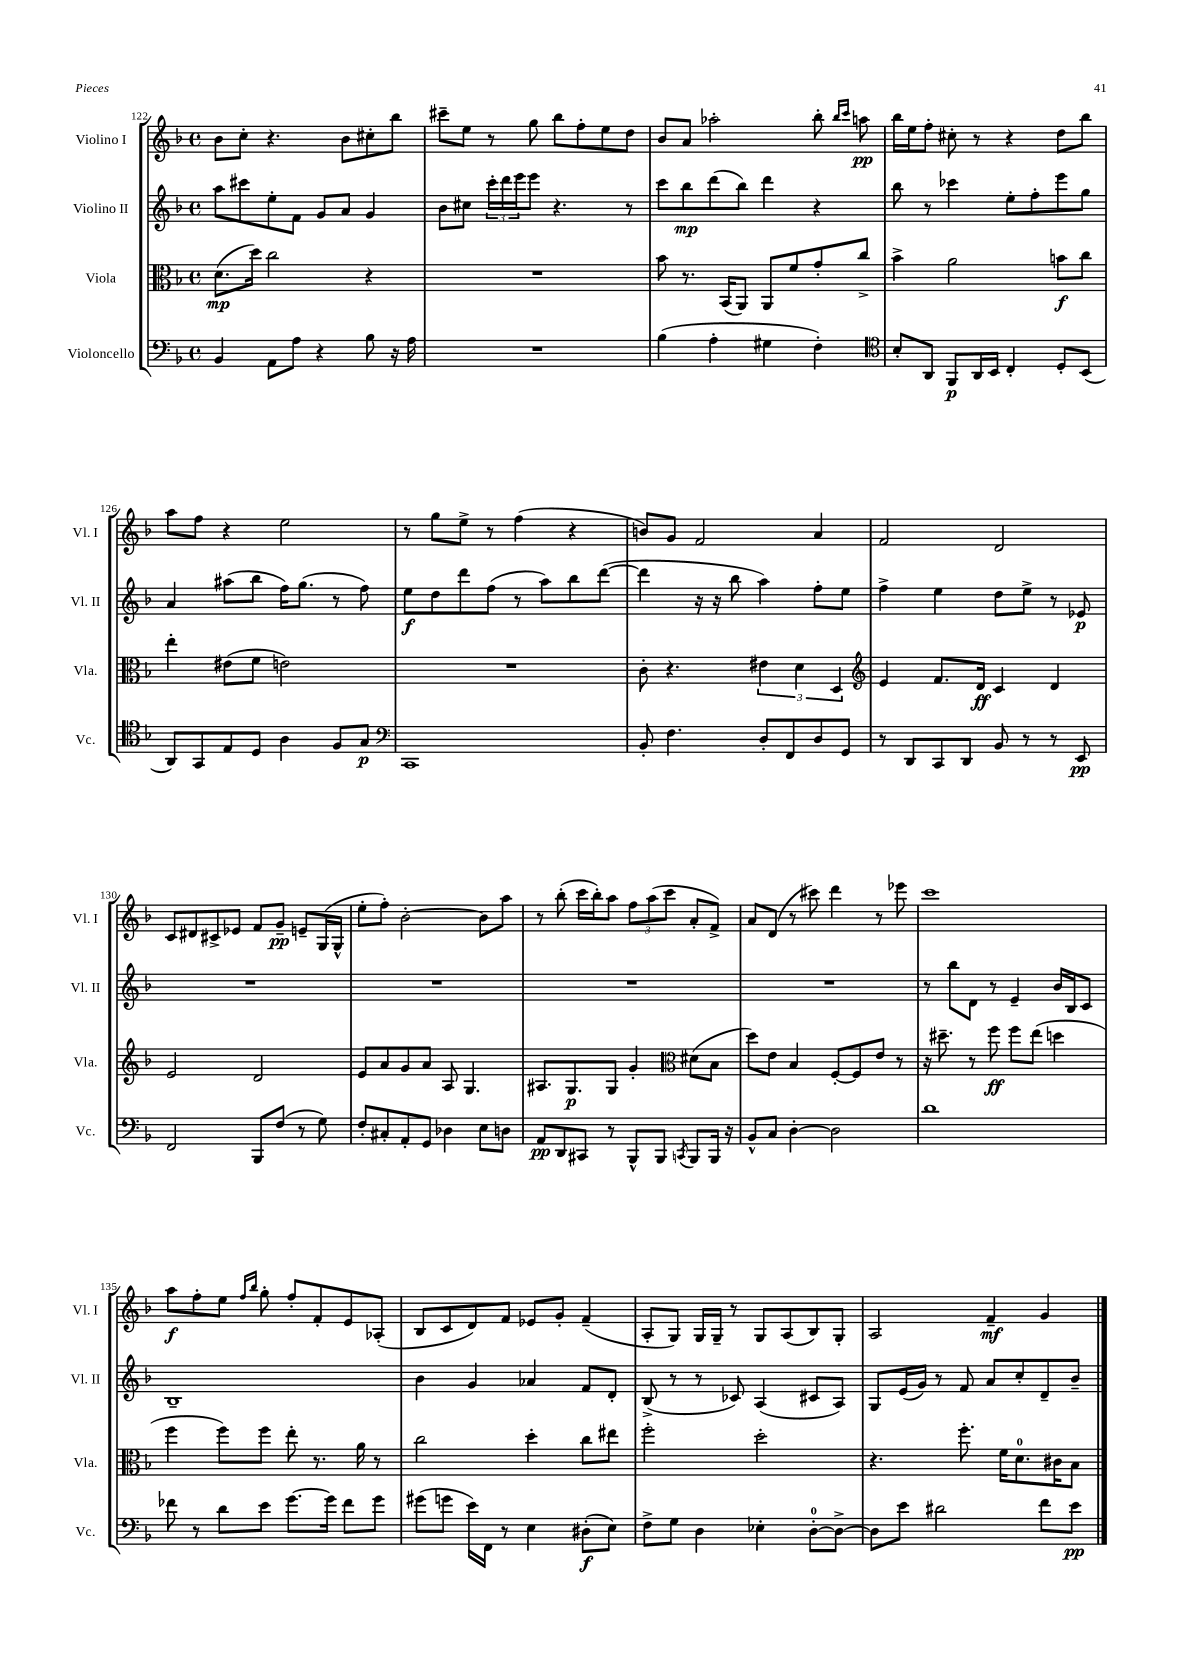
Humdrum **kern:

**kern	**dynam	**kern	**dynam	**kern	**dynam	**kern	**dynam
*part4	*part4	*part3	*part3	*part2	*part2	*part1	*part1
*staff4	*staff4	*staff3	*staff3	*staff2	*staff2	*staff1	*staff1
*I"Violoncello	*	*I"Viola	*	*I"Violino II	*	*I"Violino I	*
*I'Vc.	*	*I'Vla.	*	*I'Vl. II	*	*I'Vl. I	*
*clefF4	*	*clefC3	*	*clefG2	*	*clefG2	*
*k[b-]	*	*k[b-]	*	*k[b-]	*	*k[b-]	*
*M4/4	*	*M4/4	*	*M4/4	*	*M4/4	*
*met(c)	*	*met(c)	*	*met(c)	*	*met(c)	*
=122	=122	=122	=122	=122	=122	=122	=122
4BB-/	.	(8.d\L	mp	8aa\L	.	8b-\L	.
.	.	.	.	8ccc#X\	.	8cc'\J	.
.	.	16dd\Jk)	.	.	.	.	.
8AA\L	.	2cc\	.	8ee'\	.	4.r	.
8A\J	.	.	.	8f\J	.	.	.
4r	.	.	.	8g/L	.	.	.
.	.	.	.	8a/J	.	8b-\L	.
8B-\	.	4r	.	4g/	.	8cc#X'\	.
16r	.	.	.	.	.	8bb-\J	.
16A\	.	.	.	.	.	.	.
=123	=123	=123	=123	=123	=123	=123	=123
1r	.	1r	.	8b-\L	.	8ccc#X~\L	.
.	.	.	.	8cc#X\J	.	8ee\J	.
.	.	.	.	24ccc'\LL	.	8r	.
.	.	.	.	24ddd\	.	.	.
.	.	.	.	24eee\J	.	.	.
.	.	.	.	8eee\J	.	8gg\	.
.	.	.	.	4.r	.	8bb-\L	.
.	.	.	.	.	.	8ff'\	.
.	.	.	.	.	.	8ee\	.
.	.	.	.	8r	.	8dd\J	.
=124	=124	=124	=124	=124	=124	=124	=124
(4B-\	.	8b-\	.	8ccc\L	.	8b-/L	.
.	.	8.r	.	8bb-\	mp	8a/J	.
4A'\	.	.	.	(8ddd\	.	2aa-X'\	.
.	.	(16BB-/KL	.	.	.	.	.
.	.	8AA/J)	.	8bb-\J)	.	.	.
4G#X\	.	8AA/L	.	4ddd\	.	.	.
.	.	8f/	.	.	.	.	.
4F'\)	.	8g'/	.	4r	.	8bb-'\	.
.	.	.	.	.	.	16qqbb-/LL	.
.	.	.	.	.	.	16qqccc/JJ	.
.	.	8cc^/J	.	.	.	8aan\	pp
=125	=125	=125	=125	=125	=125	=125	=125
*clefC4	*	*	*	*	*	*	*
8B-'/L	.	4b-^\	.	8bb-\	.	16bb-\LL	.
.	.	.	.	.	.	16ee\J	.
8AA/J	.	.	.	8r	.	8ff'\J	.
8FF/L	p	2a\	.	4ccc-X\	.	8cc#X'\	.
16AA/L	.	.	.	.	.	8r	.
16BB-/JJ	.	.	.	.	.	.	.
4C'/	.	.	.	8ee'\L	.	4r	.
.	.	.	.	8ff'\	.	.	.
8D'/L	.	8bn\L	f	8eee\	.	8dd\L	.
(8BB-/J	.	8cc\J	.	8gg\J	.	8bb-\J	.
!!LO:LB:g=z
=126	=126	=126	=126	=126	=126	=126	=126
8AA/L)	.	4ee'\	.	4a/	.	8aa\L	.
8GG/	.	.	.	.	.	8ff\J	.
8E/	.	(8e#X\L	.	(8aa#X\L	.	4r	.
8D/J	.	8f\J	.	8bb-\J	.	.	.
4A\	.	2en\)	.	16ff\KL)	.	2ee\	.
.	.	.	.	(8.gg\J	.	.	.
8F/L	.	.	.	8r	.	.	.
8G/J	p	.	.	8ff\)	.	.	.
=127	=127	=127	=127	=127	=127	=127	=127
*clefF4	*	*	*	*	*	*	*
1CC	.	1r	.	8ee\L	f	8r	.
.	.	.	.	8dd\	.	8gg\L	.
.	.	.	.	8ddd\	.	8ee^\J	.
.	.	.	.	(8ff\J	.	8r	.
.	.	.	.	8r	.	(4ff\	.
.	.	.	.	8aa\L)	.	.	.
.	.	.	.	8bb-\	.	4r	.
.	.	.	.	([8ddd\J	.	.	.
=128	=128	=128	=128	=128	=128	=128	=128
8BB-'/	.	8c'\	.	4ddd\]	.	8bn/L)	.
4.F\	.	4.r	.	.	.	8g/J	.
.	.	.	.	16r	.	2f/	.
.	.	.	.	16r	.	.	.
.	.	.	.	8bb-\	.	.	.
8D'/L	.	6e#X\	.	4aa\)	.	.	.
8FF/	.	.	.	.	.	.	.
.	.	6d\	.	.	.	.	.
8D/	.	.	.	8ff'\L	.	4a/	.
.	.	6D/	.	.	.	.	.
8GG/J	.	.	.	8ee\J	.	.	.
=129	=129	=129	=129	=129	=129	=129	=129
*	*	*clefG2	*	*	*	*	*
8r	.	4e/	.	4ff^\	.	2f/	.
8DD/L	.	.	.	.	.	.	.
8CC/	.	8.f/L	.	4ee\	.	.	.
8DD/J	.	.	.	.	.	.	.
.	.	16d/Jk	ff	.	.	.	.
8BB-/	.	4c/	.	8dd\L	.	2d/	.
8r	.	.	.	8ee^\J	.	.	.
8r	.	4d/	.	8r	.	.	.
8EE/	pp	.	.	8e-X/	p	.	.
!!LO:LB:g=z
=130	=130	=130	=130	=130	=130	=130	=130
2FF/	.	2e/	.	1r	.	8c/L	.
.	.	.	.	.	.	8d#X/	.
.	.	.	.	.	.	8c#X^/	.
.	.	.	.	.	.	8e-X/J	.
8BBB-/L	.	2d/	.	.	.	8f/L	.
(8F/J	.	.	.	.	.	8g~/J	pp
8r	.	.	.	.	.	8en~/L	.
8G\)	.	.	.	.	.	(16G/L	.
.	.	.	.	.	.	16G^^/JJ	.
=131	=131	=131	=131	=131	=131	=131	=131
8F'/L	.	8e/L	.	1r	.	8ee'\L	.
8C#X'/	.	8a/	.	.	.	8ff'\J)	.
8AA'/	.	8g/	.	.	.	[2b-'\	.
8GG/J	.	8a/J	.	.	.	.	.
4D-X\	.	8A/	.	.	.	.	.
.	.	4.G/	.	.	.	.	.
8E\L	.	.	.	.	.	8b-\L]	.
8Dn\J	.	.	.	.	.	8aa\J	.
=132	=132	=132	=132	=132	=132	=132	=132
8AA/L	pp	8.A#X/L	.	1r	.	8r	.
8DD/	.	.	.	.	.	(8bb-'\	.
.	.	8.G/	p	.	.	.	.
8CC#X/J	.	.	.	.	.	16ccc\LL	.
.	.	.	.	.	.	16bb-'\J)	.
8r	.	8G/J	.	.	.	8aa\J	.
8BBB-^^/L	.	4g'/	.	.	.	12ff\L	.
.	.	.	.	.	.	(12aa\	.
8BBB-/J	.	.	.	.	.	.	.
.	.	.	.	.	.	12ccc\J	.
8qCCn/	.	.	.	.	.	.	.
*	*	*clefC3	*	*	*	*	*
8BBB-/L	.	(8d#X\L	.	.	.	8a'/L	.
16BBB-/Jk	.	8B-\J	.	.	.	8f^/J)	.
16r	.	.	.	.	.	.	.
=133	=133	=133	=133	=133	=133	=133	=133
8BB-^^/L	.	8dd\L)	.	1r	.	8a/L	.
8C/J	.	8e\J	.	.	.	(8d/J	.
[4D'\	.	4B-/	.	.	.	8r	.
.	.	.	.	.	.	8ccc#X\)	.
2D\]	.	[8F'/L	.	.	.	4ddd\	.
.	.	8F/]	.	.	.	.	.
.	.	8e/J	.	.	.	8r	.
.	.	8r	.	.	.	8eee-X\	.
=134	=134	=134	=134	=134	=134	=134	=134
1d	.	16r	.	8r	.	1ccc	.
.	.	8.dd#X~\	.	.	.	.	.
.	.	.	.	8bb-\L	.	.	.
.	.	8r	.	8d\J	.	.	.
.	.	8ff\	ff	8r	.	.	.
.	.	8ff\L	.	4e~/	.	.	.
.	.	(8ee\J	.	.	.	.	.
.	.	4ddn\	.	16b-/LL	.	.	.
.	.	.	.	16B-/J	.	.	.
.	.	.	.	8c/J	.	.	.
!!LO:LB:g=z
=135	=135	=135	=135	=135	=135	=135	=135
8f-X\	.	4ff\	.	1B-~	.	8aa\L	f
8r	.	.	.	.	.	8ff'\	.
8d\L	.	8ff\L)	.	.	.	8ee\J	.
.	.	.	.	.	.	16qqff/LL	.
.	.	.	.	.	.	16qqbb-/JJ	.
8e\J	.	8ff\J	.	.	.	8gg'\	.
[8.g\L	.	8ee'\	.	.	.	8ff'/L	.
.	.	8.r	.	.	.	8f'/	.
16g\Jk]	.	.	.	.	.	.	.
8f-\L	.	.	.	.	.	8e/	.
.	.	16a\	.	.	.	.	.
8g\J	.	8r	.	.	.	(8A-X'/J	.
=136	=136	=136	=136	=136	=136	=136	=136
(8g#X\L	.	2cc\	.	4b-\	.	8B-/L	.
8gn\J	.	.	.	.	.	8c/	.
16e\LL)	.	.	.	4g/	.	8d/)	.
16FF\JJ	.	.	.	.	.	.	.
8r	.	.	.	.	.	8f/J	.
4E\	.	4dd'\	.	4a-X/	.	8e-X/L	.
.	.	.	.	.	.	8g'/J	.
(8D#X'\L	f	8cc\L	.	8f/L	.	(4f~/	.
8E\J)	.	8ee#X\J	.	8d'/J	.	.	.
=137	=137	=137	=137	=137	=137	=137	=137
8F^\L	.	2ff'\	.	(8B-^/	.	8A'/L	.
8G\J	.	.	.	8r	.	8G/J)	.
4D\	.	.	.	8r	.	16G/LL	.
.	.	.	.	.	.	16G~/JJ	.
.	.	.	.	8c-X/)	.	8r	.
4E-X'\	.	2dd'\	.	(4A/	.	8G/L	.
.	.	.	.	.	.	(8A/	.
[8D'\L	.	.	.	8c#X/L	.	8B-/)	.
8D^\J_	.	.	.	8A/J)	.	8G'/J	.
=138	=138	=138	=138	=138	=138	=138	=138
8D\L]	.	4.r	.	8G/L	.	2A/	.
8e\J	.	.	.	(16e/L	.	.	.
.	.	.	.	16g/JJ)	.	.	.
2d#X\	.	.	.	8r	.	.	.
.	.	8.ff'\	.	8f/	.	.	.
.	.	.	.	8a/L	.	4f~/	mf
.	.	16f\KL	.	.	.	.	.
.	.	8.d\	.	8cc'/	.	.	.
8f\L	.	.	.	8d~/	.	4g/	.
.	.	16c#X\K	.	.	.	.	.
8e\J	pp	8B-\J	.	8b-~/J	.	.	.
==	==	==	==	==	==	==	==
*-	*-	*-	*-	*-	*-	*-	*-
